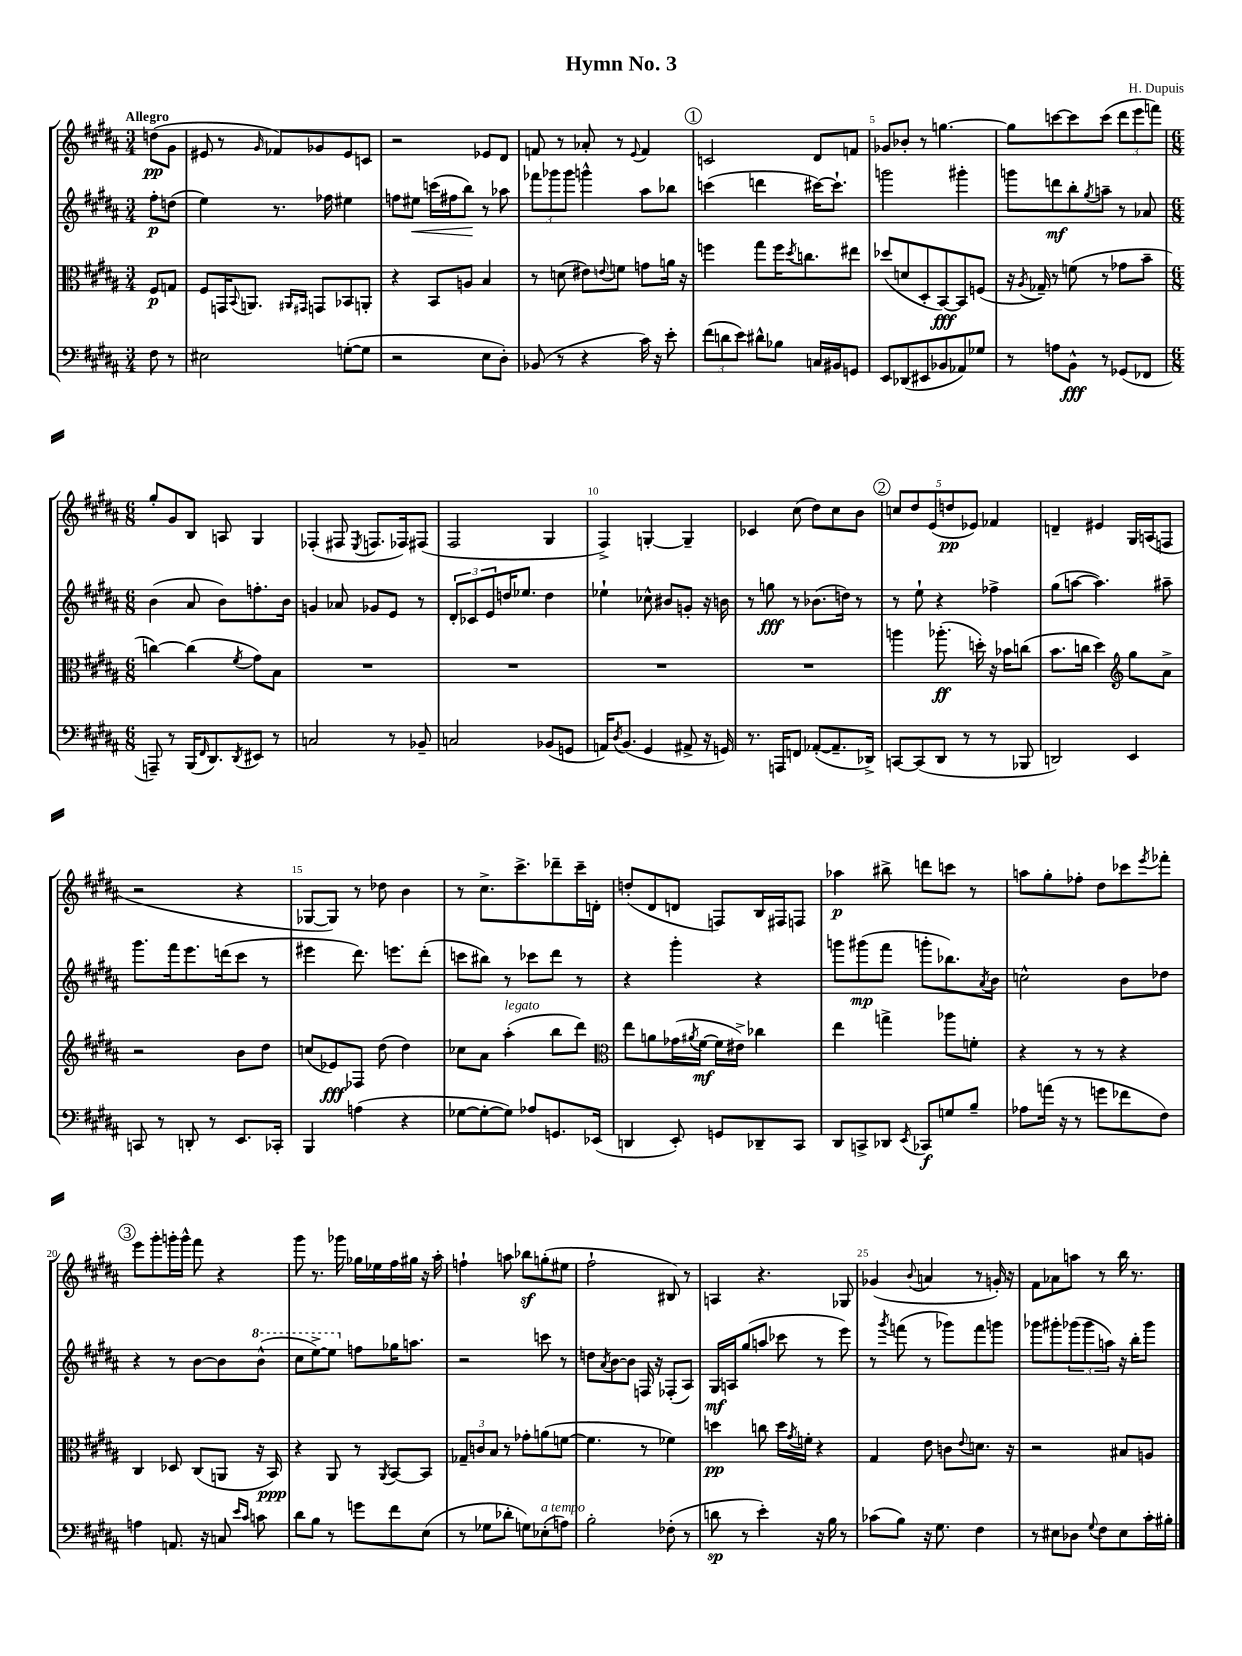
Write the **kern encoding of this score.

**kern	**kern	**kern	**kern
*staff4	*staff3	*staff2	*staff1
*clefF4	*clefC3	*clefG2	*clefG2
*k[f#c#g#d#a#]	*k[f#c#g#d#a#]	*k[f#c#g#d#a#]	*k[f#c#g#d#a#]
*M3/4	*M3/4	*M3/4	*M3/4
8F#\	8F#/L	8ff#'\L	(8dd\L
8r	8G/J	(8dd\J	8g#\J
=	=	=	=
2E#\	8F#/L	4ee\)	8e#/
.	16GG/K	.	8r
.	8qqBB/	.	.
.	8.AA/J	.	.
.	.	.	16qqg#/
.	.	8.r	8f-/L)
.	16qqAA#/LL	.	.
.	16qqGG#/JJ	.	.
.	8GG/L	.	8g-/
.	.	16ff-\	.
([8G'\L	8BB-/	4ee#\	8e#/
8G\]J	8AA'/J	.	8c/J
=	=	=	=
2r	4r	8ff\L	2r
.	.	8ee#\J	.
.	8BB/L	(16ccc\LL	.
.	.	16ff#\J	.
.	8A/J	8bb\J)	.
8E\L	4B/	8r	8e-/L
8D#'\J)	.	8aa-\	8d#/J
=	=	=	=
(8BB-/	8r	12fff-\L	8f/
.	.	12ggg-\	.
8r	(8d\	.	8r
.	.	12ggg-\J	.
4r	8e#\L)	4ggg^^\	8a-'/
.	8qqe/	.	.
.	8f\J	.	8r
.	.	.	8qqe/
16c#\)	8g\L	8aa#\L	4f/
16r	.	.	.
8e'\	16a\Jk	8bb-\J	.
.	16r	.	.
=	=	=	=
(12f#\L	4ff\	(4ccc\	2c/
12d\	.	.	.
12e\J)	.	.	.
8d#^^\L	8gg#\L	4ddd\	.
8B-\J	16ff\K	.	.
.	8qdd#/	.	.
.	8.cc\	.	.
16C/LL	.	[16ccc#\LK)	8d#/L
16BB#/J	.	8.ccc#`\]J	.
8GG/J	8ee#\J	.	8f/J
=	=	=	=
8EE/L	(8dd-/L	2ggg\	8g-/L
(8DD-/	8d/	.	8b-'/J
8EE#/	8D#'/	.	8r
8BB-/	[8BB/)	.	[4.gg\
8AA-/)	8BB/]	4ggg#'\	.
8G-/J	(8F/J	.	.
=	=	=	=
8r	16r	8ggg\L	8gg\]L
.	8qA#/	.	.
.	16G-~/)	.	.
8A\L	8r	8ddd\	[8ccc\
8BB^^\J	(8f\	8bb'\	8ccc\]
.	.	8qgg#/	.
8r	8r	8aa~\J	(8ccc\J
(8GG-/L	8g-\L	8r	12ddd#\L
.	.	.	12eee\
8FF-/J	8b~\J	8a-/	.
.	.	.	12fff\J)
=	=	=	=
*M6/8	*M6/8	*M6/8	*M6/8
8AAA~/)	[4cc\)	(4b\	8gg#'/L
8r	.	.	8g#/
(16BBB/LK	(4cc\]	8a#/	8B/J
16qqFF#/	.	.	.
8.DD#/)	.	.	.
.	.	8b\L)	8A/
8qDD#/	8qf#/	.	.
8EE#/J	8g#\L)	8.ff'\	4G#/
8r	8B\J	.	.
.	.	16b\Jk	.
=	=	=	=
2C/	2.r	4g/	(4F-'/
.	.	8a-/	8F#/
.	.	.	8qE/
.	.	8g-/L	8.F/L
8r	.	8e/J	.
.	.	.	16F-/k)
8BB-~/	.	8r	(8F#/J
=	=	=	=
2C/	2.r	12d#'/L	2F#/
.	.	12c-/	.
.	.	12e/	.
.	.	16dd/K	.
.	.	8.ee-/J	.
(8BB-/L	.	4dd\	4G#/
8GG/J	.	.	.
=	=	=	=
16AA/LK)	2.r	4ee-`\	4F#^/)
8qD#/	.	.	.
(8.BB/J	.	.	.
4GG#/	.	8cc-^^\	[4G'/
.	.	8b#/L	.
8AA#^/	.	8g'/J	4G~/]
16r	.	16r	.
16GG/)	.	16b\	.
=	=	=	=
8.r	2.r	8r	4c-/
.	.	8gg\	.
16AAA/LK	.	.	.
8FF/J	.	8r	(8cc#\
([8AA-'/L	.	(8.b-\L	8dd#\L)
8.AA-~/]	.	.	8cc#\
.	.	16dd\Jk)	.
.	.	8r	8b\J
16DD-^/Jk)	.	.	.
=	=	=	=
[8CC/L	4aa\	8r	10cc/L
.	.	.	10dd#/
(8CC/]	.	8ee`\	.
.	.	.	(10e/
8DD#/J	(8.aa-'\	4r	.
.	.	.	10dd/
8r	.	.	.
.	.	.	10e-/J)
.	16dd'\)	.	.
8r	16r	4ff-^\	4f-/
.	16b-\LK	.	.
8BBB-/	(8cc\J	.	.
=	=	=	=
2DD/)	8.b\L	(8gg#\L	4d~/
.	.	[8aa\J	.
.	16cc\Jk	.	.
.	4dd#\)	4.aa\])	4e#/
*	*clefG2	*	*
4EE/	8gg#\L	.	16G#/LL
.	.	.	(16A/J
.	8a#^\J	8aa#~\	8F/J
=	=	=	=
8CC/	2r	8.ggg#\L	2r
8r	.	.	.
.	.	16fff#\k	.
8DD'/	.	8.eee\	.
8r	.	.	.
.	.	(16ddd\k	.
8.EE/L	8b\L	8ccc#\J	4r
.	8dd#\J	8r	.
16CC-'/Jk	.	.	.
=	=	=	=
4BBB/	(8cc/L	4eee#\	[8G-/L
.	8e-/)	.	8G-/]J)
(4A\	8F-/J	8.ddd#\)	8r
.	(8dd#\	.	8dd-\
.	.	8.eee\L	.
4r	4dd#\)	.	4b\
.	.	(8ddd#'\J	.
=	=	=	=
[8G-\L	8cc-\L	8ccc\L	8r
8G-'\_	8a#\J	8bb#\J)	8.cc#^\L
8G-\]J)	(4aa#'\	8r	.
.	.	.	8.ccc#^\
8A-/L	.	8ccc-\L	.
8.GG/	8bb\L	8ddd#\J	8ddd-~\
.	8ddd#\J)	8r	16ccc#~\L
(16EE-/Jk	.	.	16d'\JJ
=	=	=	=
*	*clefC3	*	*
4DD/	8ee\L	4r	(8dd'/L
.	8a\	.	8d#/
8EE'/)	(16g-\L	4ggg#'\	8d/J
.	8qa#/	.	.
.	[16f#\JJ	.	.
8GG/L	16f#\]LL	.	8F/L)
.	16e#^\JJ)	.	.
8DD-~/	4cc-\	4r	16B/L
.	.	.	16F#/J
8CC#/J	.	.	8F/J
=	=	=	=
8DD#/L	4ee\	8ggg\L	4aa-\
8CC^/	.	(8ggg#\	.
8DD-/J	4gg^\	8fff#\J	8bb#^\
8qEE/	.	.	.
8CC-/L	.	8ggg'\L	8ddd\L
8G/	8aa-\L	8.bb-\)	8ccc\J
8B~/J	8f'\J	.	8r
.	.	8qa#/	.
.	.	16b\Jk	.
=	=	=	=
8A-\L	4r	2cc^^\	8aa\L
(16a\Jk	.	.	8gg#'\
16r	.	.	.
8r	8r	.	8ff-'\J
8g\L	8r	.	8dd#\L
8f-\	4r	8b\L	8ccc-\
.	.	.	8qeee/
8F#\J)	.	8dd-\J	8fff-'\J
=	=	=	=
4A\	4C#/	4r	8eee\L
.	.	.	8ggg#'\
8.AA/	8D-/	8r	16ggg'\L
.	.	.	16ggg^^\JJ
.	(8C#/L	[8b\L	8fff#\
16r	.	.	.
8C/	8AA/J	8b\]	4r
16qqe/LL	.	.	.
16qqc#/JJ	.	.	.
8c\	16r	(8bb^^\J	.
.	16BB/)	.	.
=	=	=	=
8d#\L	4r	8ccc#\L	8ggg#\
8B\J	.	[8eee^\)	8.r
8r	8AA#/	8eee\]J	.
.	.	.	16ggg-\
8g\L	8r	8ff\L	16gg-\LL
.	.	.	16ee-\
.	8qAA#/	.	.
8f#\	[8BB/L	16gg-\K	16ff#\
.	.	8.aa\J	16gg#\JJ
(8E\J	8BB/]J	.	16r
.	.	.	16aa#'\
=	=	=	=
8r	12G-~/L	2r	4ff`\
.	12c/	.	.
8G-\L	.	.	.
.	12B/J	.	.
8d-'\J	8r	.	8aa\
8G\L)	8g-'\L	.	8bb-\L
(8E-'\	(8a\	8ccc\	(8gg'\
8A\J)	[8f\J	8r	8ee#\J
=	=	=	=
2B'\	4.f\]	8dd\L	2ff#`\
.	.	8qa#/	.
.	.	[8b\	.
.	.	8b\]J	.
.	8r	16F/	.
.	.	16r	.
(8F-'\	4f-\)	(8F-'/L	8B#/)
8r	.	8A#/J)	8r
=	=	=	=
8d\	4dd\	16G#/LL	4A/
.	.	16A/J	.
8r	.	(8gg#/	.
4e'\)	8cc\	8aa/J	4.r
.	16dd\LL	8ccc-\	.
.	8qg#/	.	.
.	16f'\JJ	.	.
16r	4r	8r	.
16B\	.	.	.
8r	.	8eee\)	8G-/
=	=	=	=
(8c-\L	4G#/	8r	(4g-/
.	.	8qggg#/	.
8B\J)	.	(8fff\	.
.	.	.	8qqb/
16r	8e\	8r	4a/
8.G#\	.	.	.
.	8c\L	8ggg-\L)	.
.	8qqe/	.	.
4F#\	8.d\J	8fff\	8r
.	.	8ggg\J	16g'/)
.	16r	.	16r
=	=	=	=
8r	2r	8ggg-\L	8f#\L
8E#\L	.	8ggg#'\	8a-\
8D-\J	.	(12ggg-\	8aa\J
.	.	12ggg-\	.
8qqG#/	.	.	.
8F#\L	.	.	8r
.	.	12aa\J)	.
8E#\	8B#/L	16r	16bb\
.	.	16bb'\LK	8.r
16c#'\L	8A/J	8ggg-\J	.
16B#'\JJ	.	.	.
==	==	==	==
*-	*-	*-	*-
